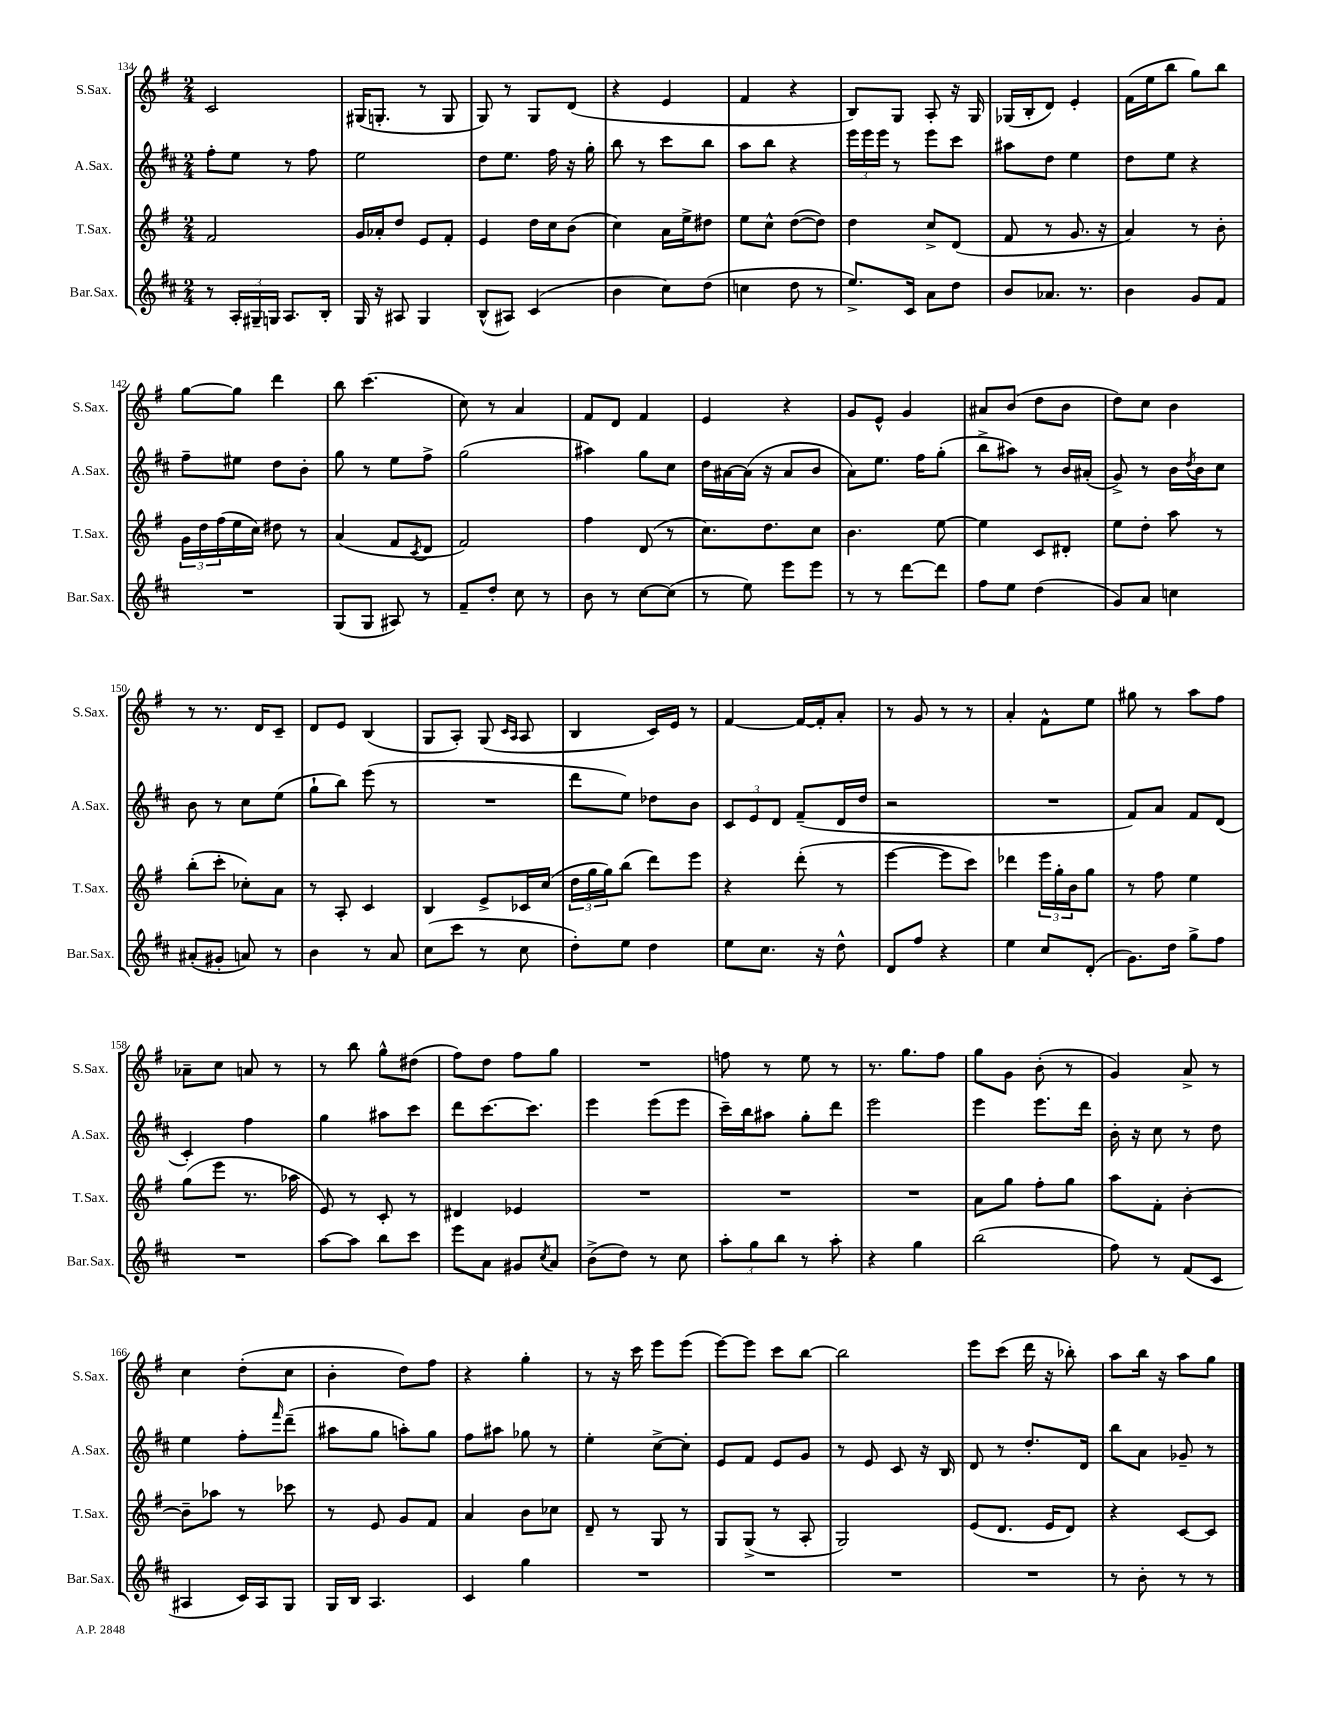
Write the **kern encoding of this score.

**kern	**kern	**kern	**kern
*staff4	*staff3	*staff2	*staff1
*clefG2	*clefG2	*clefG2	*clefG2
*k[f#c#]	*k[f#]	*k[f#c#]	*k[f#]
*M2/4	*M2/4	*M2/4	*M2/4
8r	2f#/	8ff#'\L	2c/
24A'/LL	.	8ee\J	.
24G#~/	.	.	.
24G/JJ	.	.	.
8.A/L	.	8r	.
.	.	8ff#\	.
16B'/Jk	.	.	.
=	=	=	=
16G/	16g/LL	2ee\	(16G#/LK
16r	16a-'/J	.	8.G'/J
8A#/	8dd/J	.	.
4G/	8e/L	.	8r
.	8f#'/J	.	8G/
=	=	=	=
(8B^^/L	4e/	8dd\L	8G/)
8A#/J)	.	8.ee\J	8r
(4c#/	16dd\LL	.	8G/L
.	16cc\J	16ff#\	.
.	(8b\J	16r	(8d/J
.	.	16gg'\	.
=	=	=	=
4b\	4cc\)	8bb\	4r
.	.	8r	.
8cc#\L)	16a\LL	8ccc#\L	4e/
.	16ee^\J	.	.
(8dd\J	8dd#\J	8bb\J	.
=	=	=	=
4cc\	8ee\L	8aa\L	4f#/
.	8cc^^\J	8bb\J	.
8dd\	([8dd\L	4r	4r
8r	8dd\]J)	.	.
=	=	=	=
8.ee^/L)	4dd\	24eee\LL	8B/L)
.	.	24eee\	.
.	.	24eee\JJ	.
.	.	8r	8G/J
16c#/Jk	.	.	.
8a\L	8cc^/L	8eee\L	8A'/
8dd\J	(8d/J	8ccc#\J	16r
.	.	.	16G/
=	=	=	=
8b/L	8f#/	8aa#\L	(16G-/LL
.	.	.	16B'/J
8.a-/J	8r	8dd\J	8d/J)
.	8.g/	4ee\	4e'/
8.r	.	.	.
.	16r	.	.
=	=	=	=
4b\	4a/)	8dd\L	(16f#\LL
.	.	.	16ee\J
.	.	8ee\J	8bb\J
8g/L	8r	4r	8gg\L)
8f#/J	8b'\	.	8bb\J
=	=	=	=
2r	24g\LL	8ff#~\L	[8gg\L
.	24dd\	.	.
.	(24ff#\	.	.
.	16ee\	8ee#\J	8gg\]J
.	16cc\JJ)	.	.
.	8dd#\	8dd\L	4ddd\
.	8r	8b'\J	.
=	=	=	=
(8G/L	(4a/	8gg\	8bb\
8G/J	.	8r	(4.ccc\
8A#/)	8f#/L	8ee\L	.
.	8qc/	.	.
8r	8d/J	8ff#^\J	.
=	=	=	=
8f#~/L	2f#/)	(2gg\	8cc\)
8dd'/J	.	.	8r
8cc#\	.	.	4a/
8r	.	.	.
=	=	=	=
8b\	4ff#\	4aa#\)	8f#/L
8r	.	.	8d/J
[8cc#\L	(8d/	8gg\L	4f#/
(8cc#\]J	8r	8cc#\J	.
=	=	=	=
8r	8.cc\L)	16dd\LL	4e/
.	.	[16a#\	.
8ee\)	.	(16a#\]JJ	.
.	8.dd\	16r	.
8eee\L	.	8a#/L	4r
8eee\J	8cc\J	8b/J	.
=	=	=	=
8r	4.b\	8a\L)	8g/L
8r	.	8.ee\J	8e^^/J
[8ddd\L	.	.	4g/
.	.	16ff#\LK	.
8ddd\]J	[8ee\	(8gg'\J	.
=	=	=	=
8ff#\L	4ee\]	8bb^\L	8a#/L
8ee\J	.	8aa#\J)	(8b/J
(4dd\	8c/L	8r	8dd\L
.	8d#'/J	16b/LL	8b\J
.	.	(16a#'/JJ	.
=	=	=	=
8g/L)	8ee\L	8g^/)	8dd\L)
8a/J	8dd'\J	8r	8cc\J
4cc\	8aa\	16b\LL	4b\
.	.	8qdd/	.
.	.	16b\J	.
.	8r	8cc#\J	.
=	=	=	=
(8a#'/L	(8bb'\L	8b\	8r
8g#'/J	8ccc'\J	8r	8.r
8a/)	8cc-'\L)	8cc#\L	.
.	.	.	16d/LK
8r	8a\J	(8ee\J	8c~/J
=	=	=	=
4b\	8r	8gg`\L	8d/L
.	8A'/	8bb\J)	8e/J
8r	4c/	(8eee\	(4B/
8a/	.	8r	.
=	=	=	=
(8cc#\L	4B/	2r	8G/L
8ccc#\J	.	.	8A'/J)
8r	8e^/L	.	(8G/
.	.	.	16qqc/LL
.	.	.	16qqA/JJ
8cc#\	16c-/L	.	8A/
.	(16cc/JJ	.	.
=	=	=	=
8dd'\L)	24dd\LL	8ddd\L	4B/
.	24gg\	.	.
.	24gg\J)	.	.
8ee\J	(8bb\J	8ee\J)	.
4dd\	8ddd\L)	8dd-\L	16c/LL)
.	.	.	16e/JJ
.	8eee\J	8b\J	8r
=	=	=	=
8ee\L	4r	12c#/L	[4f#/
.	.	12e/	.
8.cc#\J	.	.	.
.	.	12d/J	.
.	(8ddd'\	(8f#~/L	16f#/_LL
16r	.	.	16f#'/]J
8dd^^\	8r	16d/L	8a'/J
.	.	16dd/JJ	.
=	=	=	=
8d/L	[4eee\	2r	8r
8ff#/J	.	.	8g/
4r	8eee\]L	.	8r
.	8ccc\J)	.	8r
=	=	=	=
4ee\	4ddd-\	2r	4a'/
8cc#/L	24eee\LL	.	8f#^^\L
.	24gg'\	.	.
.	24b\J	.	.
(8d'/J	8gg\J	.	8ee\J
=	=	=	=
8.g\L)	8r	8f#/L)	8gg#\
.	8ff#\	8a/J	8r
16dd\Jk	.	.	.
8gg^\L	4ee\	8f#/L	8aa\L
8ff#\J	.	(8d/J	8ff#\J
=	=	=	=
2r	(8gg\L	4c#'/)	8a-~\L
.	8eee\J	.	8cc\J
.	8.r	4ff#\	8a/
.	.	.	8r
.	16aa-\	.	.
=	=	=	=
[8aa\L	8e/)	4gg\	8r
8aa\]J	8r	.	8bb\
8bb\L	8c'/	8aa#\L	8gg^^\L
8ccc#\J	8r	8ccc#\J	(8dd#\J
=	=	=	=
8eee\L	4d#/	8ddd\L	8ff#\L)
8a\J	.	[8.ccc#\	8dd\J
8g#/L	4e-/	.	8ff#\L
.	.	8.ccc#\]J	.
8qcc#/	.	.	.
8a/J	.	.	8gg\J
=	=	=	=
(8b^\L	2r	4eee\	2r
8dd\J)	.	.	.
8r	.	(8eee\L	.
8cc#\	.	8eee\J	.
=	=	=	=
12aa'\L	2r	16ccc#~\LL)	8ff\
.	.	16bb\J	.
12gg\	.	.	.
.	.	8aa#\J	8r
12bb\J	.	.	.
8r	.	8gg'\L	8ee\
8aa'\	.	8ddd\J	8r
=	=	=	=
4r	2r	2eee\	8.r
.	.	.	8.gg\L
4gg\	.	.	.
.	.	.	8ff#\J
=	=	=	=
(2bb\	8a\L	4eee\	8gg\L
.	8gg\J	.	8g\J
.	8ff#'\L	8.eee\L	(8b'\
.	8gg\J	.	8r
.	.	16ddd\Jk	.
=	=	=	=
8ff#\)	8aa\L	16b'\	4g/)
.	.	16r	.
8r	8f#'\J	8cc#\	.
(8f#/L	[4b'\	8r	8a^/
8c#/J	.	8dd\	8r
=	=	=	=
4A#/	8b~\]L	4ee\	4cc\
.	8aa-\J	.	.
16c#/LL)	8r	8ff#'\L	(8dd'\L
16A#/J	.	.	.
.	.	16qqfff#/	.
8G/J	8ccc-\	(8ddd~\J	8cc\J
=	=	=	=
16G/LL	8r	8aa#\L	4b'\
16B/JJ	.	.	.
4.A/	8e/	8gg\J	.
.	8g/L	8aa'\L)	8dd\L)
.	8f#/J	8gg\J	8ff#\J
=	=	=	=
4c#/	4a/	8ff#\L	4r
.	.	8aa#\J	.
4gg\	8b\L	8gg-\	4gg'\
.	8cc-\J	8r	.
=	=	=	=
2r	8d~/	4ee'\	8r
.	8r	.	16r
.	.	.	16ccc\
.	8G/	[8cc#^\L	8eee\L
.	8r	8cc#'\]J	(8eee\J
=	=	=	=
2r	8G/L	8e/L	[8eee\L)
.	(8G^/J	8f#/J	8eee\]J
.	8r	8e/L	8ccc\L
.	8A'/	8g/J	[8bb\J
=	=	=	=
2r	2G/)	8r	2bb\]
.	.	8e/	.
.	.	8c#/	.
.	.	16r	.
.	.	16B/	.
=	=	=	=
2r	(8e/L	8d/	8eee\L
.	8.d/J	8r	(8ccc\J
.	.	8.dd'/L	16ddd\
.	16e/LK	.	16r
.	8d/J)	.	8bb-'\)
.	.	16d/Jk	.
=	=	=	=
8r	4r	8bb\L	8aa\L
8b'\	.	8a\J	16bb\Jk
.	.	.	16r
8r	[8c/L	8g-~/	8aa\L
8r	8c/]J	8r	8gg\J
==	==	==	==
*-	*-	*-	*-
